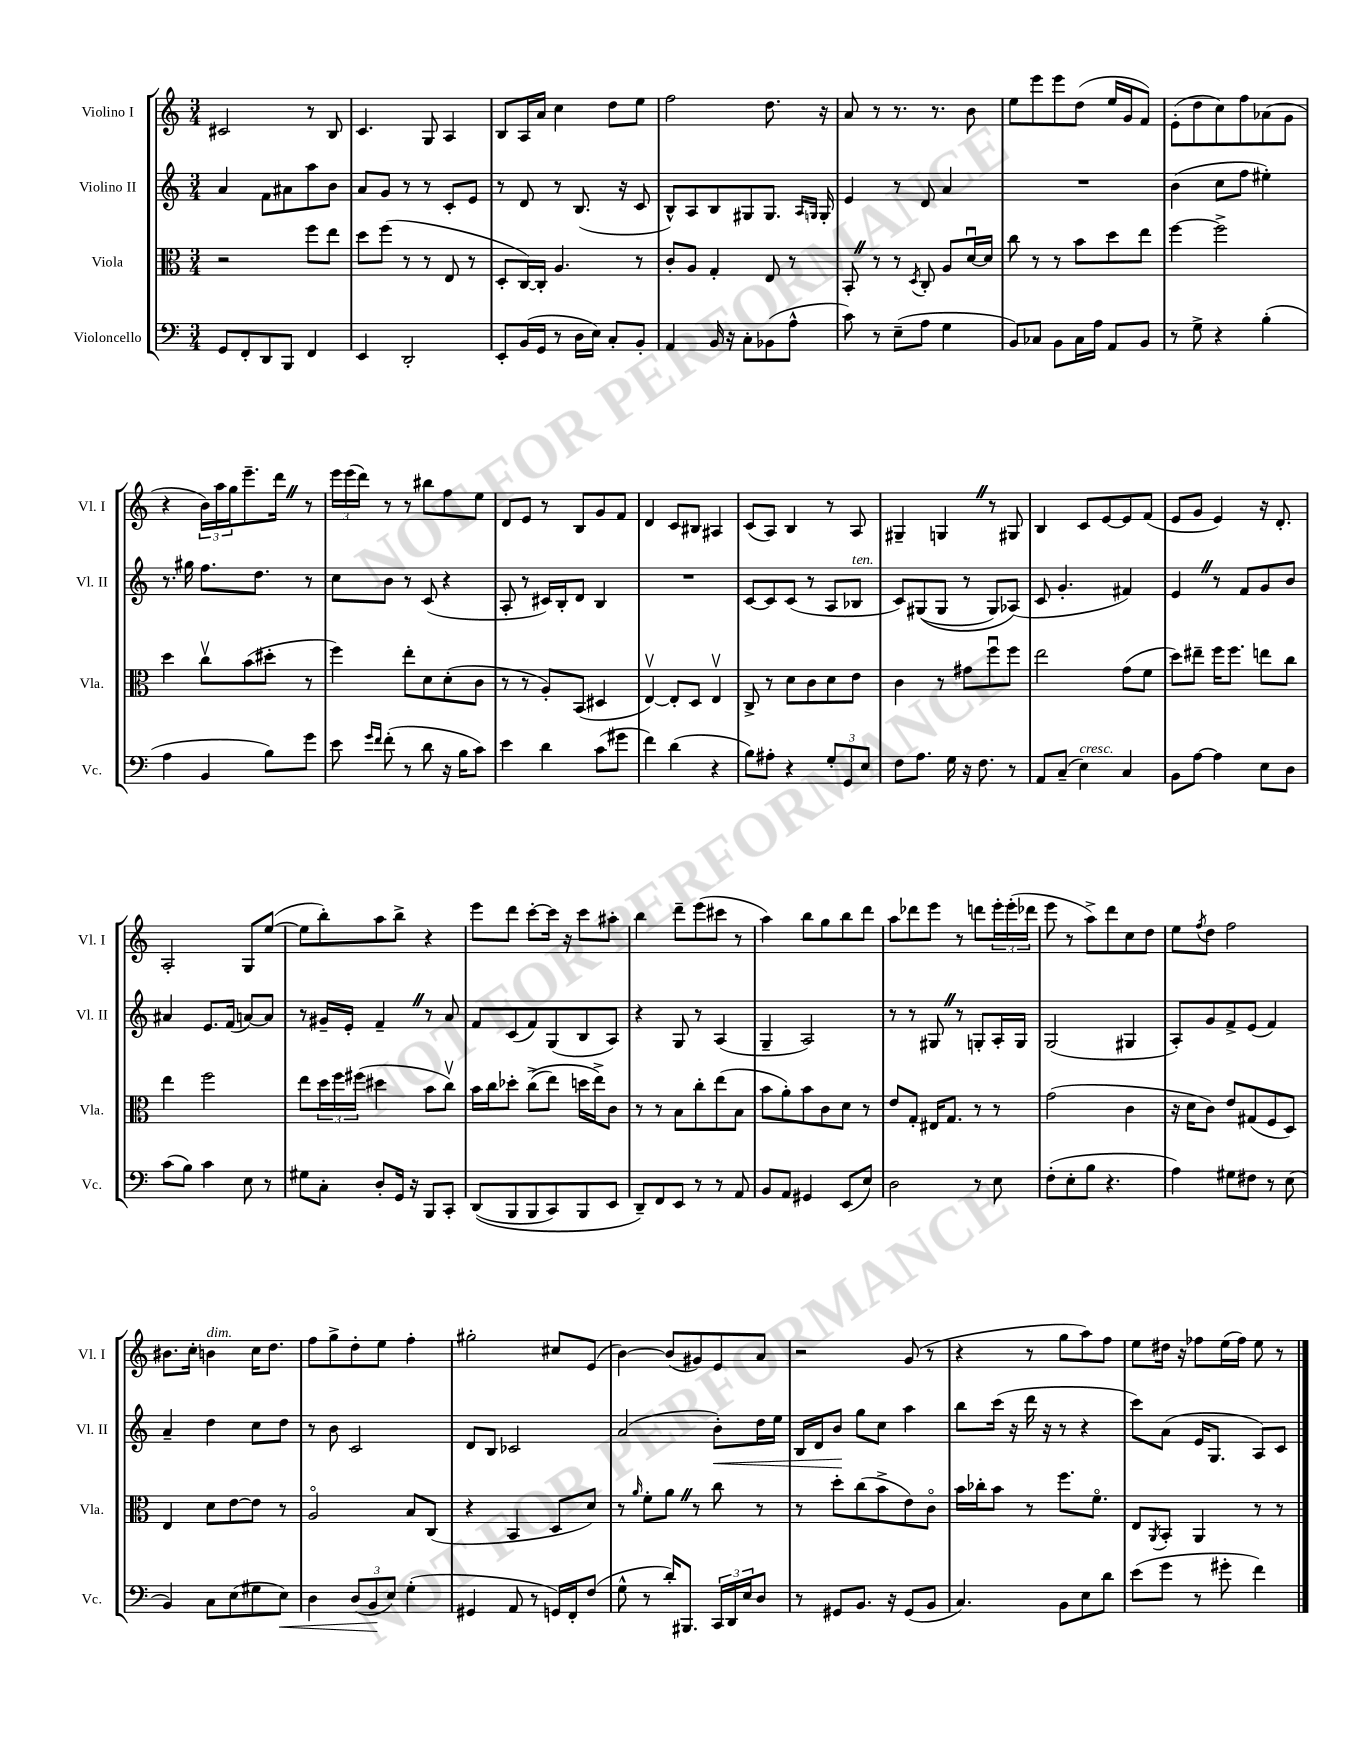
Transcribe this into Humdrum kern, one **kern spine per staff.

**kern	**dynam	**kern	**kern	**dynam	**kern
*part4	*part4	*part3	*part2	*part2	*part1
*staff4	*staff4	*staff3	*staff2	*staff2	*staff1
*I"Violoncello	*	*I"Viola	*I"Violino II	*	*I"Violino I
*I'Vc.	*	*I'Vla.	*I'Vl. II	*	*I'Vl. I
*clefF4	*	*clefC3	*clefG2	*	*clefG2
*k[]	*	*k[]	*k[]	*	*k[]
*M3/4	*	*M3/4	*M3/4	*	*M3/4
=8	=8	=8	=8	=8	=8
8GG/L	.	2r	4a/	.	2c#X/
8FF'/	.	.	.	.	.
8DD/	.	.	8f\L	.	.
8BBB/J	.	.	8a#X\	.	.
4FF/	.	8ff\L	8aa\	.	8r
.	.	8ee\J	8b\J	.	8B/
=9	=9	=9	=9	=9	=9
4EE/	.	8dd\L	8a/L	.	4.c/
.	.	(8ff\J	8g/J	.	.
2DD'/	.	8r	8r	.	.
.	.	8r	8r	.	8G/
.	.	8E/	8c'/L	.	4A/
.	.	8r	8e/J	.	.
=10	=10	=10	=10	=10	=10
8EE'/L	.	8D'/L	8r	.	8B/L
(16BB/L	.	[16C/L)	8d/	.	16A/L
16GG/JJ	.	16C'/JJ]	.	.	16a/JJ
8r	.	4.A/	8r	.	4cc\
16D\LL	.	.	(8.B/	.	.
16E\JJ)	.	.	.	.	.
8C'/L	.	.	.	.	8dd\L
.	.	.	16r	.	.
8BB'/J	.	8r	8c/	.	8ee\J
=11	=11	=11	=11	=11	=11
4AA/	.	8c'/L	8B^^/L)	.	2ff\
.	.	8A/J	8A/	.	.
16BB/	.	4G'/	8B/	.	.
16r	.	.	.	.	.
8C'\L	.	.	8G#X/	.	.
(8BB-X\	.	8E/	8.G#/J	.	8.dd\
8A^^\J	.	8r	.	.	.
.	.	.	16qqA/LL	.	.
.	.	.	16qqGn/JJ	.	.
.	.	.	16G'/	.	16r
=12	=12	=12	=12	=12	=12
8c\)	.	8BB'Z/	4e/	.	8a/
8r	.	8r	.	.	8r
(8E~\L	.	8r	8r	.	8.r
.	.	8qD/	.	.	.
8A\J	.	8C'/	8d/	.	.
.	.	.	.	.	8.r
4G\	.	8A/L	4a/	.	.
.	.	[16du/L	.	.	8b\
.	.	16d/JJ]	.	.	.
=13	=13	=13	=13	=13	=13
8BB/L)	.	8cc\	2.r	.	8ee\L
8C-X/J	.	8r	.	.	8eee\
8BB\L	.	8r	.	.	8eee\
16C-\L	.	8b\L	.	.	(8dd\J
16A\JJ	.	.	.	.	.
8AA/L	.	8dd\	.	.	16ee/LL
.	.	.	.	.	16g/J
8BB/J	.	8ee\J	.	.	8f/J)
=14	=14	=14	=14	=14	=14
8r	.	[4ff\	(4b\	.	(8e'\L
8G^\	.	.	.	.	8dd\
4r	.	2ff^\]	8cc\L	.	8cc\)
.	.	.	8ff\J	.	8ff\
(4B'\	.	.	4ee#X'\)	.	(8a-X\
.	.	.	.	.	8g\J
!!LO:LB:g=z
=15	=15	=15	=15	=15	=15
4A\	.	4dd\	8.r	.	4r
.	.	.	16gg#X\	.	.
4BB/	.	8ccv\L	8.ff\L	.	24b\LL)
.	.	.	.	.	24aa\
.	.	.	.	.	24gg\J
.	.	(8b\	.	.	8.eee~\
.	.	.	8.dd\J	.	.
8B\L)	.	8dd#X'\J	.	.	.
.	.	.	.	.	16dddZ\Jk
8g\J	.	8r	8r	.	8r
=16	=16	=16	=16	=16	=16
8e\	.	4ff\)	8cc\L	.	24eee\LL
.	.	.	.	.	(24eee\
.	.	.	.	.	24ddd\JJ)
16qqg/LL	.	.	.	.	.
16qqf/JJ	.	.	.	.	.
(8f'\	.	.	8b\J	.	8r
8r	.	8ee'\L	8r	.	8r
8d\	.	8d\	(8c/	.	8bb#X\L
16r	.	(8d'\	4r	.	8ff\
16B\KL	.	.	.	.	.
8c\J)	.	8c\J	.	.	8ee\J
=17	=17	=17	=17	=17	=17
4e\	.	8r	8A'/	.	8d/L
.	.	8r	8r	.	8e/J
4d\	.	8A'/L)	16c#X/LL)	.	8r
.	.	.	16B'/J	.	.
.	.	(8BB/J	8d/J	.	8B/L
(8c\L	.	4D#X/	4B/	.	8g/
8g#X\J	.	.	.	.	8f/J
=18	=18	=18	=18	=18	=18
4f\)	.	[4Ev/)	2.r	.	4d/
(4d\	.	8E'/L]	.	.	8c/L
.	.	8D/J	.	.	8B#X/J
4r	.	4Ev/	.	.	4A#X/
=19	=19	=19	=19	=19	=19
8B\L)	.	8C^/	[8c/L	.	(8c/L
8A#X'\J	.	8r	8c/]	.	8A/J)
4r	.	8d\L	(8c/J	.	4B/
.	.	8c\	8r	.	.
12G'/L	.	8d\	8A/L	.	8r
12GG/	.	.	.	.	.
!	!	!	!LO:TX:a:i:t=ten.	!	!
.	.	8e\J	8B-X/J	.	8A/
12E/J	.	.	.	.	.
=20	=20	=20	=20	=20	=20
8F\L	.	4c\	8c/L)	.	4G#X~/
8.A\J	.	.	((8G#X/	.	.
.	.	8r	8G#/J	.	4GnZ/
16G\	.	.	.	.	.
16r	.	8g#X\L	8r	.	.
8.F\	.	.	.	.	.
.	.	8ffu\	8G#/L)	.	8r
8r	.	8ff\J	(8A-X/J)	.	8G#X/
=21	=21	=21	=21	=21	=21
8AA/L	.	2ee\	8c/	.	4B/
(8C~/J	.	.	4.g'/	.	.
!LO:TX:a:i:t=cresc.	!	!	!	!	!
4E\)	.	.	.	.	8c/L
.	.	.	.	.	[8e/
4C/	.	(8g\L	4f#X/)	.	8e/]
.	.	8f\J	.	.	(8f/J
=22	=22	=22	=22	=22	=22
8BB\L	.	8dd\L)	4eZ/	.	8e/L
[8A\J	.	8ee#X~\J	.	.	8g/J
4A\]	.	16ff\KL	8r	.	4e/)
.	.	8.ff\J	.	.	.
.	.	.	8f/L	.	.
8E\L	.	8een\L	8g/	.	16r
.	.	.	.	.	8.d'/
8D\J	.	8cc\J	8b/J	.	.
!!LO:LB:g=z
=23	=23	=23	=23	=23	=23
(8c\L	.	4ee\	4a#X/	.	2A'/
8B\J)	.	.	.	.	.
4c\	.	2ff\	8.e/L	.	.
.	.	.	(16f/Jk	.	.
8E\	.	.	[8an/L)	.	8G/L
8r	.	.	8a/J]	.	([8ee/J
=24	=24	=24	=24	=24	=24
8G#X\L	.	8ee\L	8r	.	8ee\L]
8C'\J	.	24dd\L	16g#X~/LL	.	8bb'\)
.	.	24ff\	.	.	.
.	.	.	16e'/JJ	.	.
.	.	(24ff#X\JJ	.	.	.
8D'/L	.	4dd#X\	4f~Z/	.	8aa\
16GG/Jk	.	.	.	.	8bb^\J
16r	.	.	.	.	.
8BBB/L	.	8b\L	8r	.	4r
8CC'/J	.	8ccv\J)	8a/	.	.
=25	=25	=25	=25	=25	=25
((8DD/L	.	16b\LL	8f/L	.	8eee\L
.	.	16cc\J	.	.	.
8BBB/	.	8dd-X'\J	(8c/	.	8ddd\J
8BBB/	.	((8cc^\L	8f/)	.	[8ccc'\L
8CC/)	.	8ee\J)	(8G/	.	16ccc\Jk]
.	.	.	.	.	16r
8BBB/	.	16ddn\LL	8B/	.	8ccc\L
.	.	16ee^\J)	.	.	.
8EE/J	.	8c\J	8A/J)	.	8aa#X'\J
=26	=26	=26	=26	=26	=26
8DD~/L)	.	8r	4r	.	4bb\
8FF/	.	8r	.	.	.
8EE/J	.	8B\L	8G/	.	8ddd~\L
8r	.	8cc'\	8r	.	(8eee\
8r	.	(8ee\	(4A/	.	8ccc#X\J
8AA/	.	8B\J	.	.	8r
=27	=27	=27	=27	=27	=27
8BB/L	.	8b\L	4G~/	.	4aa\)
8AA/J	.	8a'\)	.	.	.
4GG#X/	.	8b\	2A/)	.	8bb\L
.	.	8c\	.	.	8gg\
(8EE/L	.	8d\J	.	.	8bb\
8E/J)	.	8r	.	.	8ddd\J
=28	=28	=28	=28	=28	=28
2D\	.	8e/L	8r	.	8aa\L
.	.	8G'/J	8r	.	8ddd-X\
.	.	16E#X/KL	8G#XZ/	.	8eee\J
.	.	8.G/J	.	.	.
.	.	.	8r	.	8r
8r	.	8r	8Gn'/L	.	8dddn\L
8E\	.	8r	16A'/L	.	24eee'\L
.	.	.	.	.	(24eee'\
.	.	.	16G/JJ	.	.
.	.	.	.	.	24ddd-X\JJ
=29	=29	=29	=29	=29	=29
(8F'\L	.	(2g\	(2G/	.	8eee\
8E'\	.	.	.	.	8r
8B\J	.	.	.	.	8aa^\L)
4.r	.	.	.	.	8ddd\
.	.	4c\	4G#X/	.	8cc\
.	.	.	.	.	8dd\J
=30	=30	=30	=30	=30	=30
4A\)	.	16r	8A'/L)	.	8ee\L
.	.	16d\KL	.	.	.
.	.	.	.	.	8qff/
.	.	8c\J)	8g/	.	8dd\J
8G#X\L	.	8e/L	8f^/	.	2ff\
8F#X\J	.	(8G#X/	(8e/J	.	.
8r	.	8F/	4f/)	.	.
(8E\	.	8D/J)	.	.	.
!!LO:LB:g=z
=31	=31	=31	=31	=31	=31
4BB/)	.	4E/	4a~/	.	8.b#X\L
.	.	.	.	.	16cc'\Jk
!	!	!	!	!	!LO:TX:a:i:t=dim.
8C\L	.	8d\L	4dd\	.	4bn\
(8E\	.	[8e\	.	.	.
8G#X\	.	8e\J]	8cc\L	.	16cc\KL
.	.	.	.	.	8.dd\J
!	!LO:HP:b	!	!	!	!
8E\J)	<	8r	8dd\J	.	.
=32	=32	=32	=32	=32	=32
4D\	.	2A/	8r	.	8ff\L
.	.	.	8b\	.	8gg^\
(12D/L	.	.	2c/	.	8dd'\
12BB/	.	.	.	.	.
.	.	.	.	.	8ee\J
12E/J)	[	.	.	.	.
(4G'\	.	8B/L	.	.	4ff'\
.	.	(8C/J	.	.	.
=33	=33	=33	=33	=33	=33
4GG#X/	.	4r	8d/L	.	2gg#X'\
.	.	.	8B/J	.	.
8AA/	.	4BB/	2c-X/	.	.
8r	.	.	.	.	.
16GGn/LL)	.	8D/L	.	.	8cc#X/L
16FF'/J	.	.	.	.	.
(8F/J	.	8d/J)	.	.	(8e/J
=34	=34	=34	=34	=34	=34
8G^^\	.	8r	(2a/	.	[4b\)
.	.	16qqa/	.	.	.
8r	.	8f'\L	.	.	.
16d'/KL)	.	8aZ\J	.	.	(8b/L]
8.BBB#X/J	.	.	.	.	.
.	.	8r	.	.	8g#X/)
!	!	!	!	!LO:HP:b	!
24CC/LL	.	8cc\	8b'\L)	<	8e/
24DD/	.	.	.	.	.
24E/J	.	.	.	.	.
8D/J	.	8r	16dd\L	.	8a/J
.	.	.	16ee\JJ	.	.
=35	=35	=35	=35	=35	=35
8r	.	8r	16B/LL	.	2r
.	.	.	16d/J	.	.
8GG#X/L	.	8dd'\L	8b/J	.	.
8.BB/J	.	(8cc\	8gg\L	[	.
.	.	8b^\	8cc\J	.	.
16r	.	.	.	.	.
(8GG#/L	.	8e\)	4aa\	.	(8g/
8BB/J	.	8c\J	.	.	8r
=36	=36	=36	=36	=36	=36
4.C/)	.	16b\LL	8bb\L	.	4r
.	.	16cc-X'\J	.	.	.
.	.	8b\J	(16ccc\Jk	.	.
.	.	.	16r	.	.
.	.	8r	16ddd\	.	8r
.	.	.	16r	.	.
8BB\L	.	8.ff\L	8r	.	8gg\L
8E\	.	.	4r	.	8aa\)
.	.	8.f\J	.	.	.
8d\J	.	.	.	.	8ff\J
=37	=37	=37	=37	=37	=37
(8e\L	.	8E/L	8ccc\L)	.	8ee\L
.	.	8qAA/	.	.	.
8g\J	.	8BB'/J	(8a\J	.	16dd#X\Jk
.	.	.	.	.	16r
8r	.	4AA/	16e/KL	.	8ff-X\L
.	.	.	8.G/J	.	.
8g#X'\	.	.	.	.	(16ee\L
.	.	.	.	.	16ff-\JJ)
4f\)	.	8r	8A/L)	.	8ee\
.	.	8r	8c/J	.	8r
==	==	==	==	==	==
*-	*-	*-	*-	*-	*-
